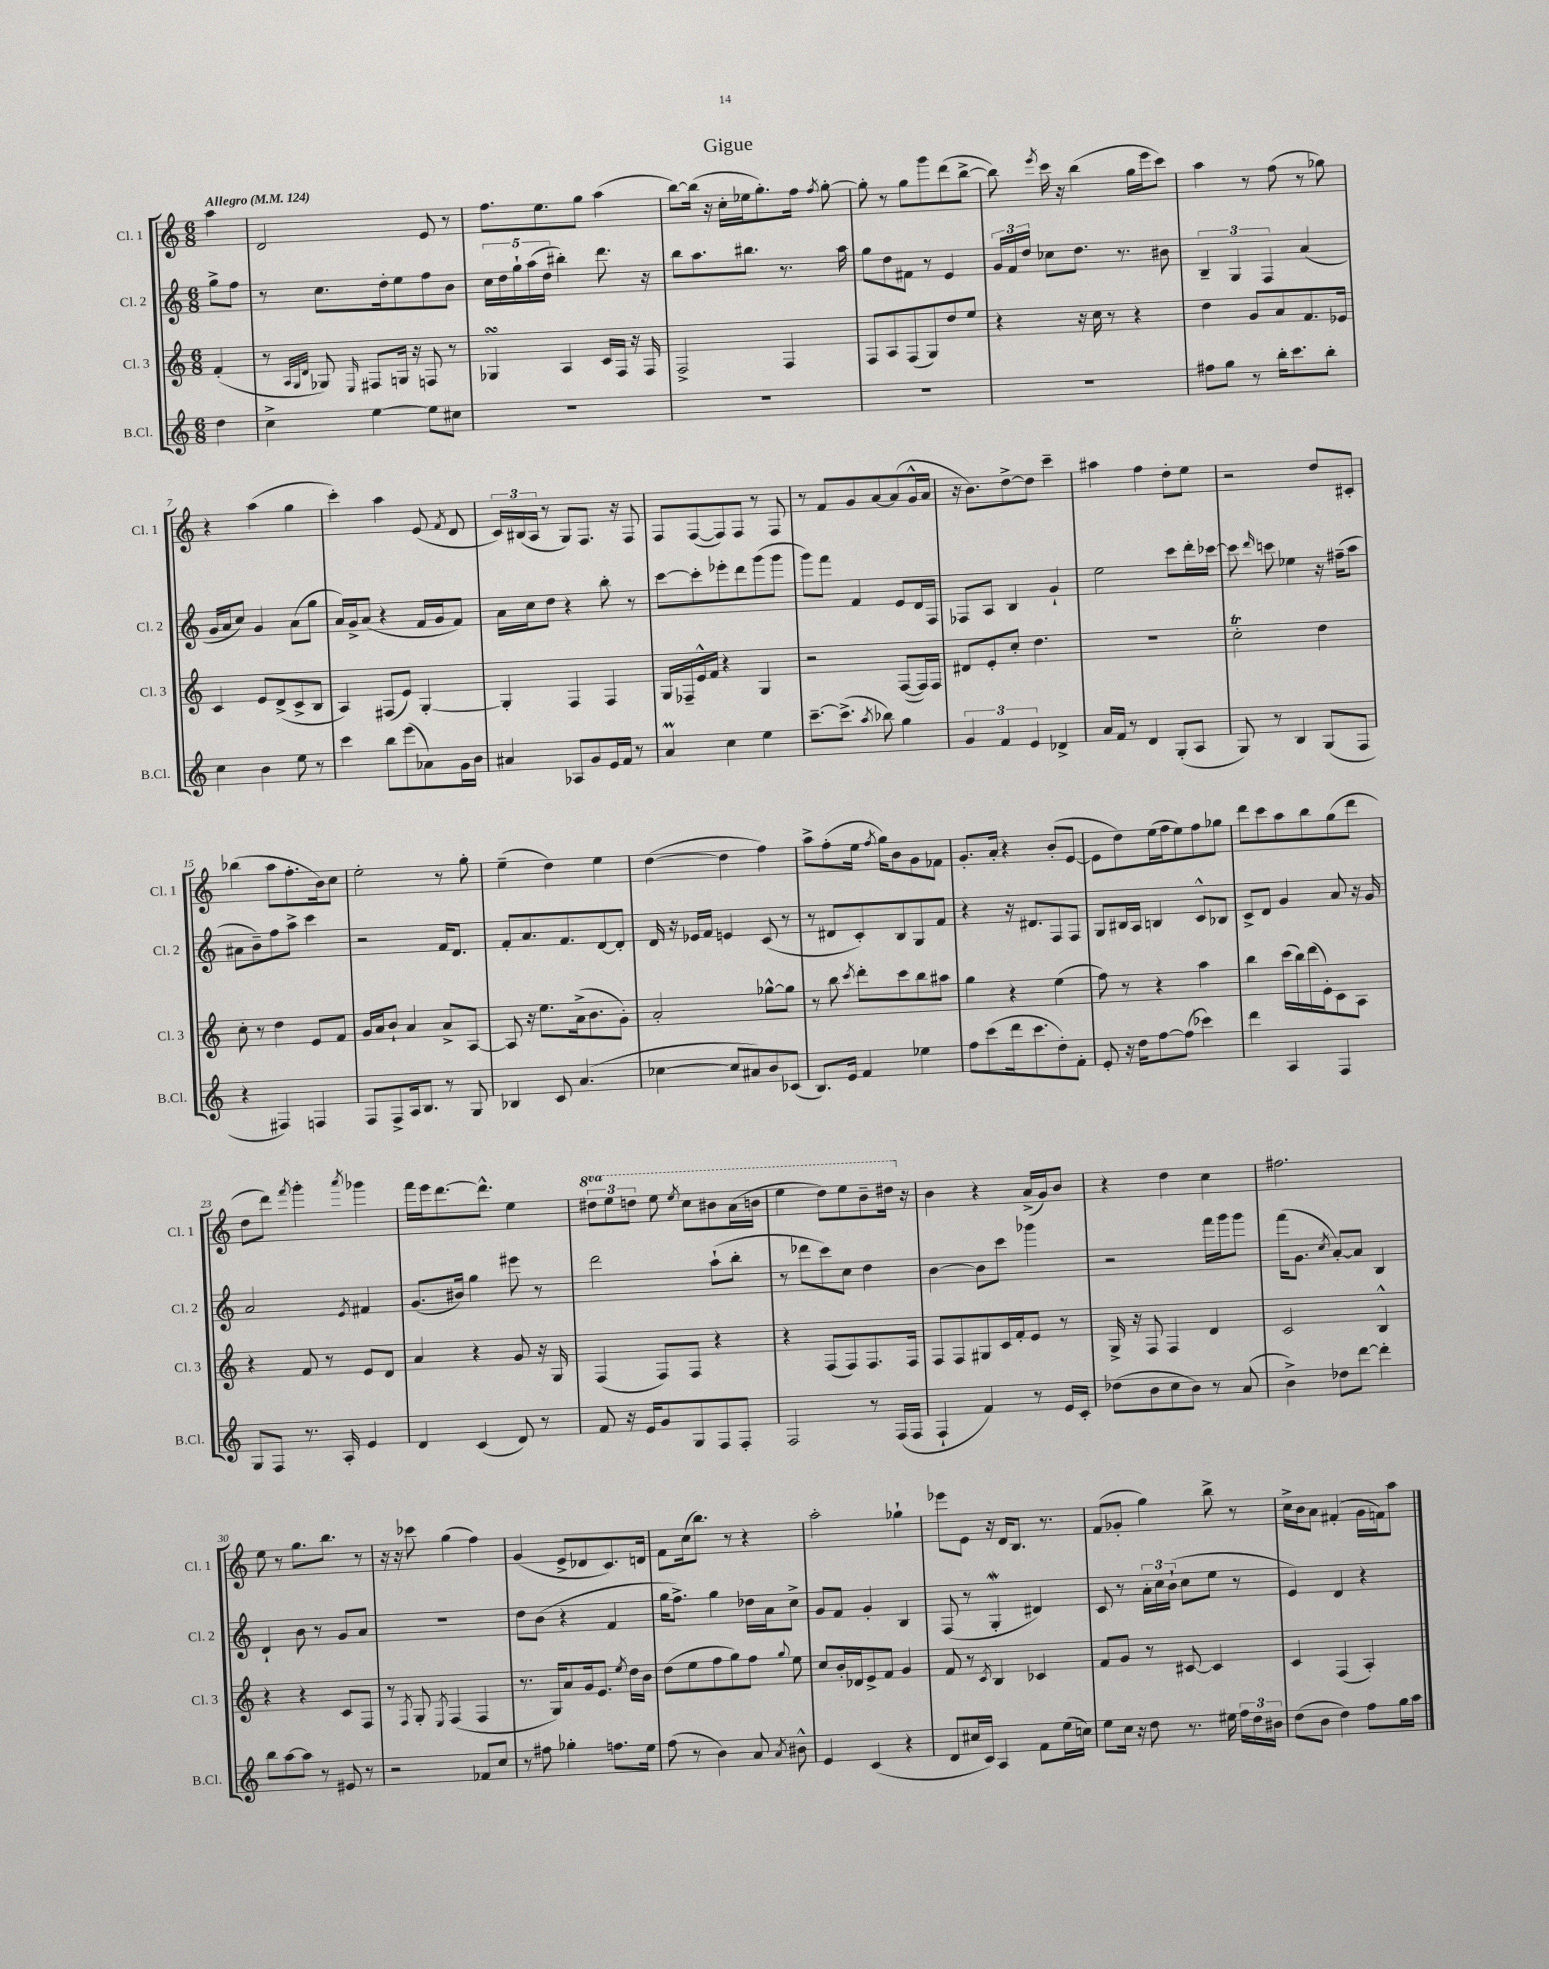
\header { title = "Gigue" }
<<
\new StaffGroup <<
\new Staff = "s0" \with { instrumentName = "Cl. 1" shortInstrumentName = "Cl. 1" } {
    \clef treble \key c \major \numericTimeSignature \time 6/8 \set Staff.ottavationMarkups = #ottavation-simple-ordinals \partial 4 \tempo "Allegro" 4 = 124
    \autoBeamOff a''4 |
    d'2 e'8 r8 |
    f''8.[ e''8. g''8] a''4( |
    b''8[~) b''16]( r16 c''16[-. ees''16 g''8.-.) f''16] \acciaccatura { f''8 } g''8~-. |
    g''8-. r8 g''8[ g'''8 d'''8( b''8]~-> |
    b''8) \acciaccatura { e'''8 } c'''16 r16 b''4( g''16[ e'''16 c'''8]) |
    a''4 r8 f''8( r8 ges''8) |
    r4 a''4( g''4 |
    c'''4-.) a''4 e'8( \acciaccatura { f'8 } d'8 |
    \tuplet 3/2 { c'16[) bis16( a16] } r8 g8[) f8.] r16 f8 |
    f8[ f8~( f8) f8] r8 f8 |
    r8 f'8[ g'8 a'8~ a'8( g'16-^ a'16] |
    r16 b'8.[) d''8~-> d''8] c'''4-- |
    ais''4 f''4 d''8[-. e''8] |
    r2 d''8[ cis'8]-. |
    bes''4( a''8[ f''8.-. b'16) c''8] |
    e''2-. r8 g''8-. |
    e''4--( d''4) e''4 |
    d''4~( d''4 f''4) |
    a''8[-> f''8-.( e''16] \acciaccatura { f''8 } g''16[) b'8 g'8 fes'8] |
    g'8.[-. a'16]-. r4 b'8[-.( e'8]~ |
    e'8[ d''8) e''16( f''16 e''8) f''8 ges''8] |
    d'''8[ c'''8 a''8 b''8 g''8( d'''8] |
    d''8[ d'''8]) \acciaccatura { f'''8 } g'''4-. \acciaccatura { a'''8 } ges'''4 |
    f'''16[ e'''16 d'''8.~ d'''8.]-^ e''4 |
    \tuplet 3/2 { \ottava #1 dis'''8[ e'''8 d'''8] } e'''8 \acciaccatura { e'''8 } c'''8[ bis''8 a''16( b''16] |
    e'''4 d'''8[) e'''8 b''8-- dis'''16] \ottava #0 r16 |
    b'4 r4 a'16[->( g'16) b'8] |
    r4 d''4 c''4 |
    fis''2. |
    e''8 r8 g''8.[ b''8.] r8 |
    r16 r16 ces'''8 g''4( f''4) |
    g'4( e'8[-> des'8 c'8.) d'16] |
    f'8[ c''16( b''8.]) r8 r4 |
    a''2-. ges''4-! |
    ees'''8[ e'8] r16 d'16[ b8.] r8. |
    f'8[( ges'8]-. g''4) b''8-> r8 |
    c''16[-> b'16 a'8] fis'4-.( g'16[ f'16) a''8] \bar "|." |
}
\new Staff = "s1" \with { instrumentName = "Cl. 2" shortInstrumentName = "Cl. 2" } {
    \clef treble \key c \major \numericTimeSignature \time 6/8 \partial 4
    \autoBeamOff g''8[-> f''8] |
    r8 c''8.[ d''16-. e''8 f''8 b'8] |
    \tuplet 5/4 { c''16[ d''16 g''16-! a''16( d''16] } bis''4-.) d'''8. r16 |
    b''8[ a''8. bis''8.] r8. a''16 |
    g''8[ d''8 fis'8] r8 e'4 |
    \tuplet 3/2 { g'16[ f'16 d''16] } ces''8[ d''8.] r8. bis'8 |
    \tuplet 3/2 { b4-- g4 f4 } a'4( |
    g'16[ a'16 c''8]) g'4 a'8[( g''8] |
    a'16[) g'16-> a'8]( r4 f'16[ g'16 f'8]) |
    a'16[ c''16 d''8] r4 b''8-. r8 |
    c'''8[~ c'''8-. ees'''8-. d'''8 g'''8( g'''8] |
    g'''8[) f'''8] f'4 e'8[ d'16 f16] |
    fes8[ a8] b4 g'4-! |
    e''2 c'''8[ d'''16-. ces'''16]~ |
    ces'''8 \grace { d'''16 } c'''8 ees''4 r16 fis''16[--( a''8] |
    ais'8[ b'8--) f''8 a''8]-> c'''4 |
    r2 f'16[ d'8.] |
    f'8[-. a'8. f'8. d'8~ d'8]-. |
    d'16 r16 ees'16[ f'16] e'4 c'8( r8 |
    r8 dis'8[ c'8-.) b8 g8 f'8] |
    r4 r16 dis'8.[ f8 f8] |
    g8[ bis16 a16] b4 c'8[-^ bes8] |
    c'8[-> d'8] g'4 a'8 r16 g'16 |
    a'2 \acciaccatura { e'8 } fis'4 |
    g'8.[( bis'16]) g''4 eis'''8 r8 |
    d'''2 a''8[-!( b''8]-. |
    r8 des'''8[ c'''8) c''8] d''4 |
    b'4~ b'8[ c'''8] ges'''4 |
    r2 f'''16[ g'''16 g'''8] |
    f'''16[( g'8.] \acciaccatura { c''8 } a'8[~-.) a'8] b4 |
    d'4-! b'8 r8 g'8[ a'8] |
    R2. |
    d''8[ b'8]( r4 f'4 |
    g''16[ f''8.]->) g''4 des''16[ a'16 c''8]-> |
    g'8[ f'8] g'4-. b4 |
    f8( r8 g4-.\mordent dis'4) |
    c'8 r8 \tuplet 3/2 { a'16[-. c''16 b'16]-!( } c''8[ e''8] r8 |
    e'4) d'4 r4 \bar "|." |
}
\new Staff = "s2" \with { instrumentName = "Cl. 3" shortInstrumentName = "Cl. 3" } {
    \clef treble \key c \major \numericTimeSignature \time 6/8 \partial 4
    \autoBeamOff f'4-.( |
    r8 \grace { a32[ g32 d'32] } ges8) \grace { e16 } fis8[ g16] r16 f8 r8 |
    ges4\turn a4 c'16[ f16] r16 f16 |
    f2-> f4 |
    f8[ a8 f8( g8) d''8 e''8] |
    r4 r16 c''16 r8 r4 |
    d''4 g'8[ a'8 f'8. ees'16] |
    c'4 e'8[ d'8->( c'8-> b8] |
    a4) fis8[( e'8]) g4~-. |
    g4-. f4 f4 |
    g16[ fes16-- e'16-^ f'16] r4 g4 |
    r2 f8[~( f16) f16] |
    dis'8[ e'8-. c''8]-. d''4. |
    R2. |
    c''2-.\trill d''4 |
    c''8-. r8 d''4 e'8[ f'8] |
    g'16[ a'16 b'8]-! a'4 a'8[-> a8]~ |
    a8 r16 e''8.[ a'16->( b'8. g'8]-.) |
    a'2-. ges''8[~-^ ges''8] |
    r8 b''8 \acciaccatura { c'''8 } d'''8[-. c'''8 b''8 ais''8] |
    g''4 r4 e''4( |
    f''8) r8 r4 a''4 |
    b''4 c'''16[( b''16) d'''16( e'16-.) c'8 a8] |
    r4 f'8 r8 e'8[ d'8] |
    a'4 r4 g'8 r16 g16 |
    f4( f8[) f8] r4 |
    r4 f8[( f8) f8. f16] |
    f8[ f8 gis8 c'16 f'16-. e'8] r8 |
    g16-> r16 f8 f4 d'4 |
    c'2 b4-^ |
    r4 r4 c'8[ f8] |
    r8 \acciaccatura { f8 } g8-. \acciaccatura { e8 } f4( f4 |
    r8. g16[) a'8 g'16 e'8.] \acciaccatura { e''8 } d''16[ b'16] |
    d''8[( e''8 f''8 g''8) f''8] \appoggiatura { g''8 } e''8 |
    c''8[ b'16-. des'16 e'8-> f'8] g'4 |
    f'8 r8 \acciaccatura { c'8 } b4 ces'4 |
    f'8[ g'8] r8 cis'8~ cis'4 |
    c'4 f4( a4-.) \bar "|." |
}
\new Staff = "s3" \with { instrumentName = "B.Cl." shortInstrumentName = "B.Cl." } {
    \clef treble \key c \major \numericTimeSignature \time 6/8 \partial 4
    \autoBeamOff d''4 |
    c''4-> e''4~ e''8[ cis''8] |
    R2. |
    R2. |
    R2. |
    R2. |
    fis''8[ g''8] r8 b''16[-. c'''8. b''8]-. |
    c''4 b'4 e''8 r8 |
    c'''4 b''8[ e'''8( aes'8) g'16 b'16] |
    ais'4 aes8[ g'8 e'16 f'16] r8 |
    a'4\prall c''4 e''4 |
    c'''8.[~-- c'''8.]->( \acciaccatura { a''8 } bes''8) g''4 |
    \tuplet 3/2 { g'4 f'4 e'4 } des'4-> |
    a'16[ f'16] r8 d'4 g8[-.( a8] |
    g8) r8 b4 g8[( f8] |
    r4 fis4) f4 |
    f8[ f8-> a16 b8.] r8 g8 |
    bes4 c'8 a'4.( |
    ces''4~ ces''8[ ais'8) b'8 ces'8]( |
    b8.[) e'16] f'4 ees''4 |
    f''8[ c'''8( d'''16 c'''8. d''8-.) f'8]-. |
    e'8-. r16 d''16[ f''8~ f''8]( ces'''4) |
    d'''4 a4 f4 |
    g8[ f8] r8. a16-. e'4 |
    d'4 c'4( d'8) r8 |
    f'8 r16 e'16[ g'8 g8 f8 f8]-. |
    f2 r8 f16[( f16] |
    f4-! f'4) r8 e'16[ c'16]-. |
    des''8[( b'8 c''8 b'8]) r8 a'8( |
    b'4->) des''8[ d'''8]~ d'''4-. |
    b''8[ a''8~ a''8] r8 eis'8 r8 |
    r2 fes'8[ c''8] |
    r8 fis''8 ges''4-. f''8.[ e''16] |
    f''8( r8 b'4) a'8 \acciaccatura { a'8 } bis'8-^ |
    e'4 c'4( r4 |
    d'8[ cis''16 c'16]) a4 f'8[ e''16( c''16]) |
    e''8[ c''16] r16 d''8 r8. eis''16 \tuplet 3/2 { f''16[ d''16 bis'16] } |
    d''8[( b'8] d''4) f''8[ g''16 a''16] \bar "|." |
}
>>
>>
